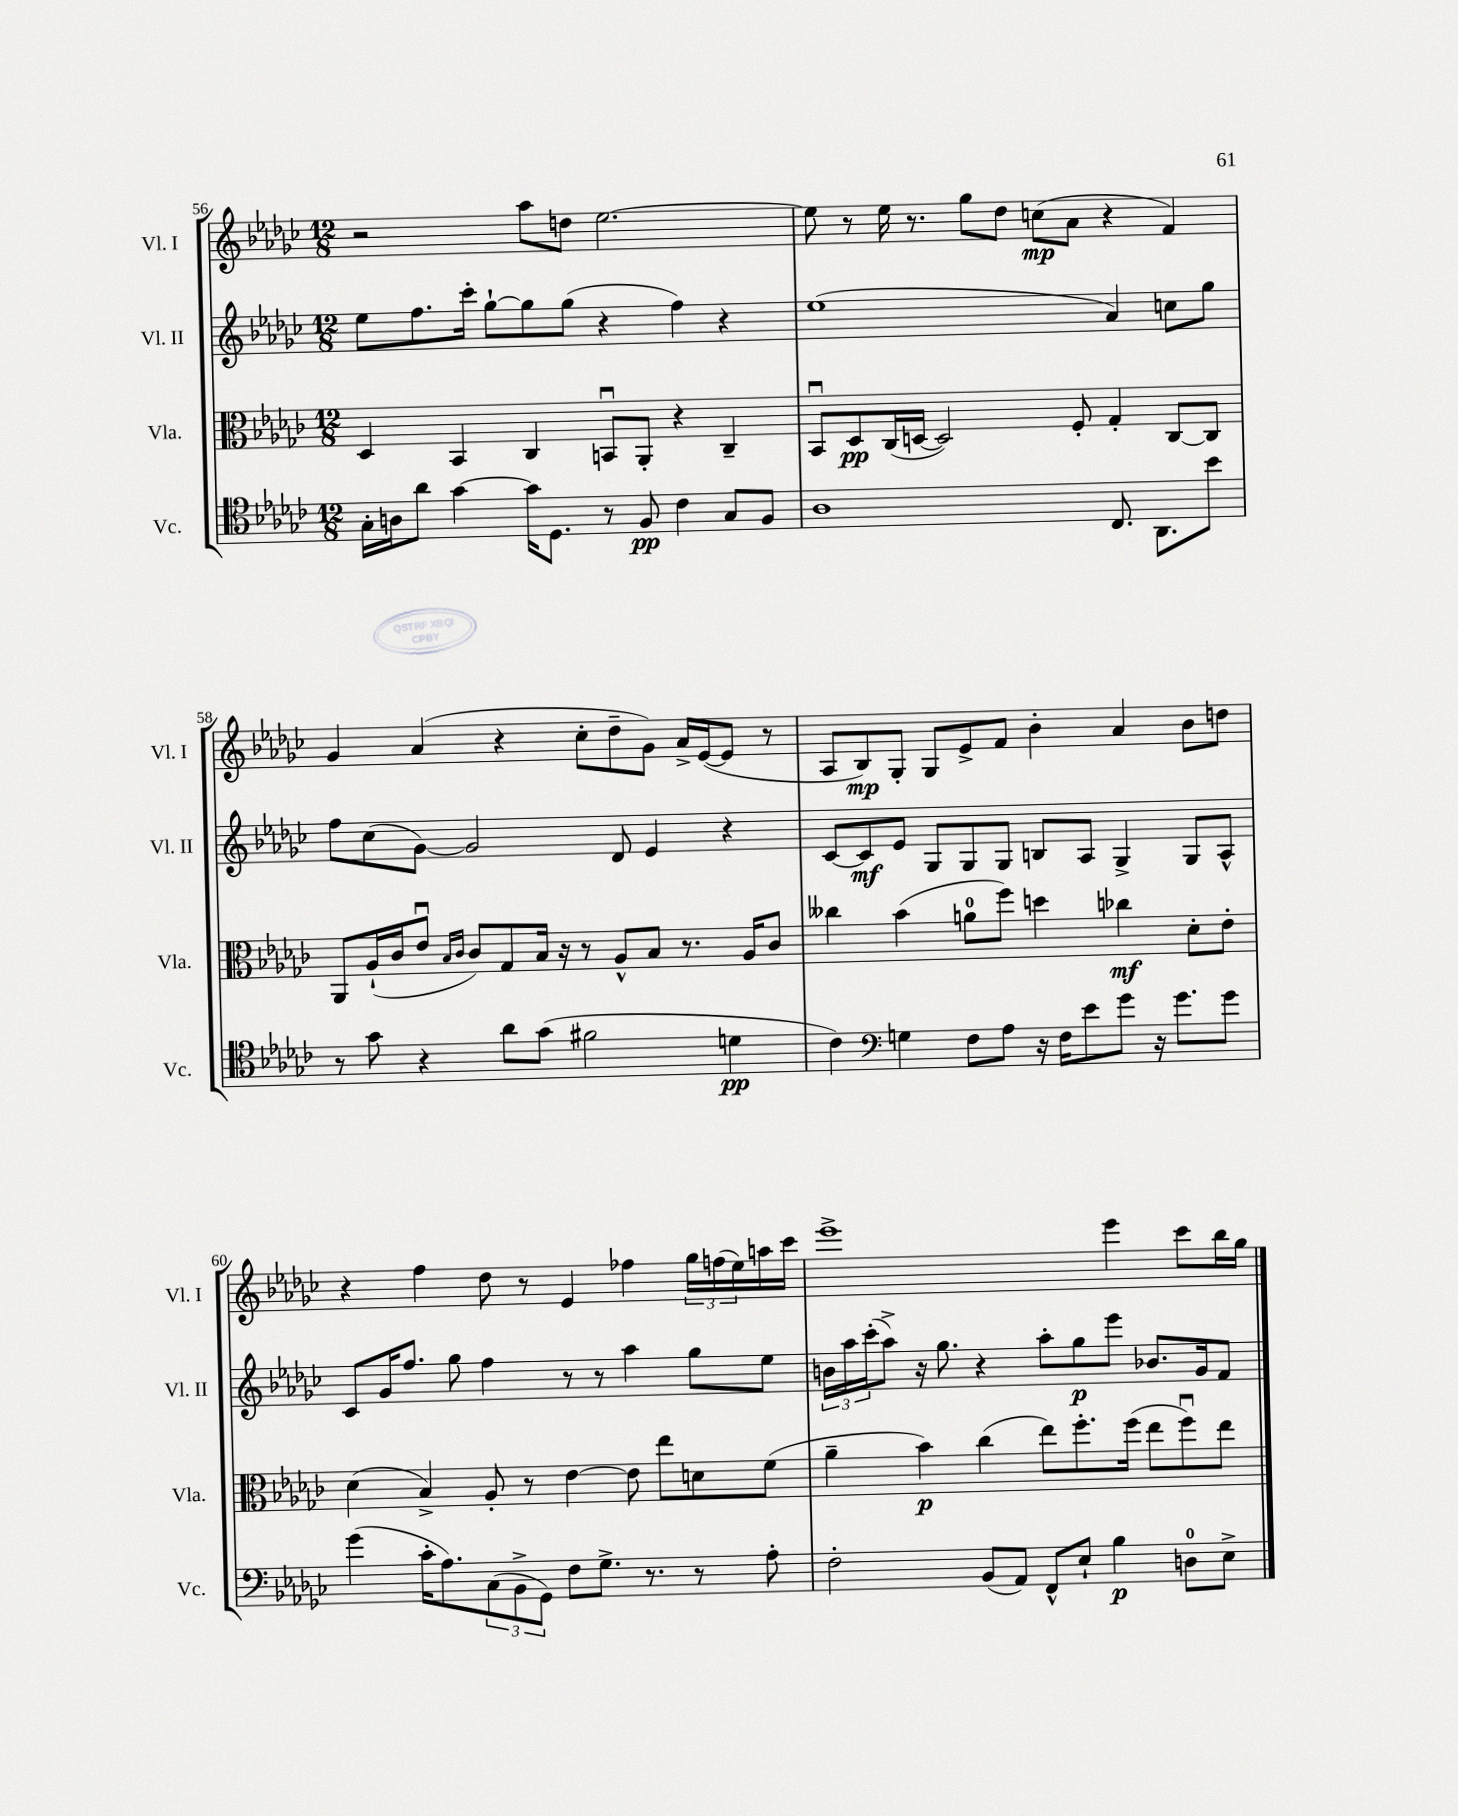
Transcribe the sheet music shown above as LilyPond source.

<<
\new StaffGroup <<
\new Staff = "s0" \with { instrumentName = "Vl. I" shortInstrumentName = "Vl. I" } {
    \clef treble \key ges \major \numericTimeSignature \time 12/8
    r2 aes''8 d''8 ees''2.~ |
    ees''8 r8 ees''16 r8. ges''8 des''8 c''8\mp( aes'8 r4 f'4) |
    ges'4 aes'4( r4 ces''8-. des''8-- ges'8) aes'16-> ees'16~( ees'8 r8 |
    aes8 bes8\mp) ges8-. ges8 ees'8-> f'8 bes'4-. aes'4 bes'8 d''8 |
    r4 f''4 des''8 r8 ees'4 fes''4 \tuplet 3/2 { ges''16 f''16( ees''16) } a''16 ces'''16 |
    ees'''1-> ees'''4 ces'''8 bes''16 ges''16 \bar "|." |
}
\new Staff = "s1" \with { instrumentName = "Vl. II" shortInstrumentName = "Vl. II" } {
    \clef treble \key ges \major \numericTimeSignature \time 12/8
    ees''8 f''8. ces'''16-. ges''8~-! ges''8 ges''8( r4 f''4) r4 |
    ees''1( aes'4) c''8 ges''8 |
    f''8 ces''8( ges'8~) ges'2 des'8 ees'4 r4 |
    ces'8~ ces'8\mf ees'8 ges8 ges8 ges8 b8 aes8 ges4-> ges8 aes8-^ |
    ces'8 ges'16 f''8. ges''8 f''4 r8 r8 aes''4 ges''8 ees''8 |
    \tuplet 3/2 { b'16 aes''16 ces'''16-.( } aes''8->) r16 ges''8. r4 aes''8-. ges''8\p ees'''8 bes'8. ges'16 f'8 \bar "|." |
}
\new Staff = "s2" \with { instrumentName = "Vla." shortInstrumentName = "Vla." } {
    \clef alto \key ges \major \numericTimeSignature \time 12/8
    des4 bes,4 ces4 b,8\downbow aes,8-. r4 ces4-- |
    bes,8\downbow des8\pp ces16( d16~ d2) f8-. ges4-. ces8~ ces8 |
    aes,8 aes16-!( ces'16 ees'8\downbow \grace { bes16 ces'16 } ces'8) ges8 bes16 r16 r8 aes8-^ bes8 r8. aes16 ces'8 |
    ceses''4 bes'4( a'8-0 f''8) d''4 ces''4\mf des'8-. ees'8-. |
    des'4( bes4->) aes8-. r8 ees'4~ ees'8 ees''8 d'8 f'8( |
    aes'4-- bes'4\p) ces''4( ees''8) f''8.-. f''16( ees''8 f''8\downbow) ees''8 \bar "|." |
}
\new Staff = "s3" \with { instrumentName = "Vc." shortInstrumentName = "Vc." } {
    \clef tenor \key ges \major \numericTimeSignature \time 12/8
    ges16-. a16 aes'8 ges'4~ ges'16 des8. r8 f8\pp ces'4 ges8 f8 |
    aes1 ces8. aes,8. bes'8 |
    r8 ges'8 r4 aes'8 ges'8( fis'2 d'4\pp |
    ces'4) \clef bass g4 f8 aes8 r16 f16 ees'8 ges'8 r16 ges'8. ges'8 |
    ges'4( ces'16-. aes8.) \tuplet 3/2 { ces8( bes,8-> ges,8) } f8 ges8.-> r8. r8 aes8-. |
    f2-. bes,8( aes,8) f,8-^ ees8-! bes4\p d8-0 ees8-> \bar "|." |
}
>>
>>
\layout { \context { \Score currentBarNumber = #56 } }
